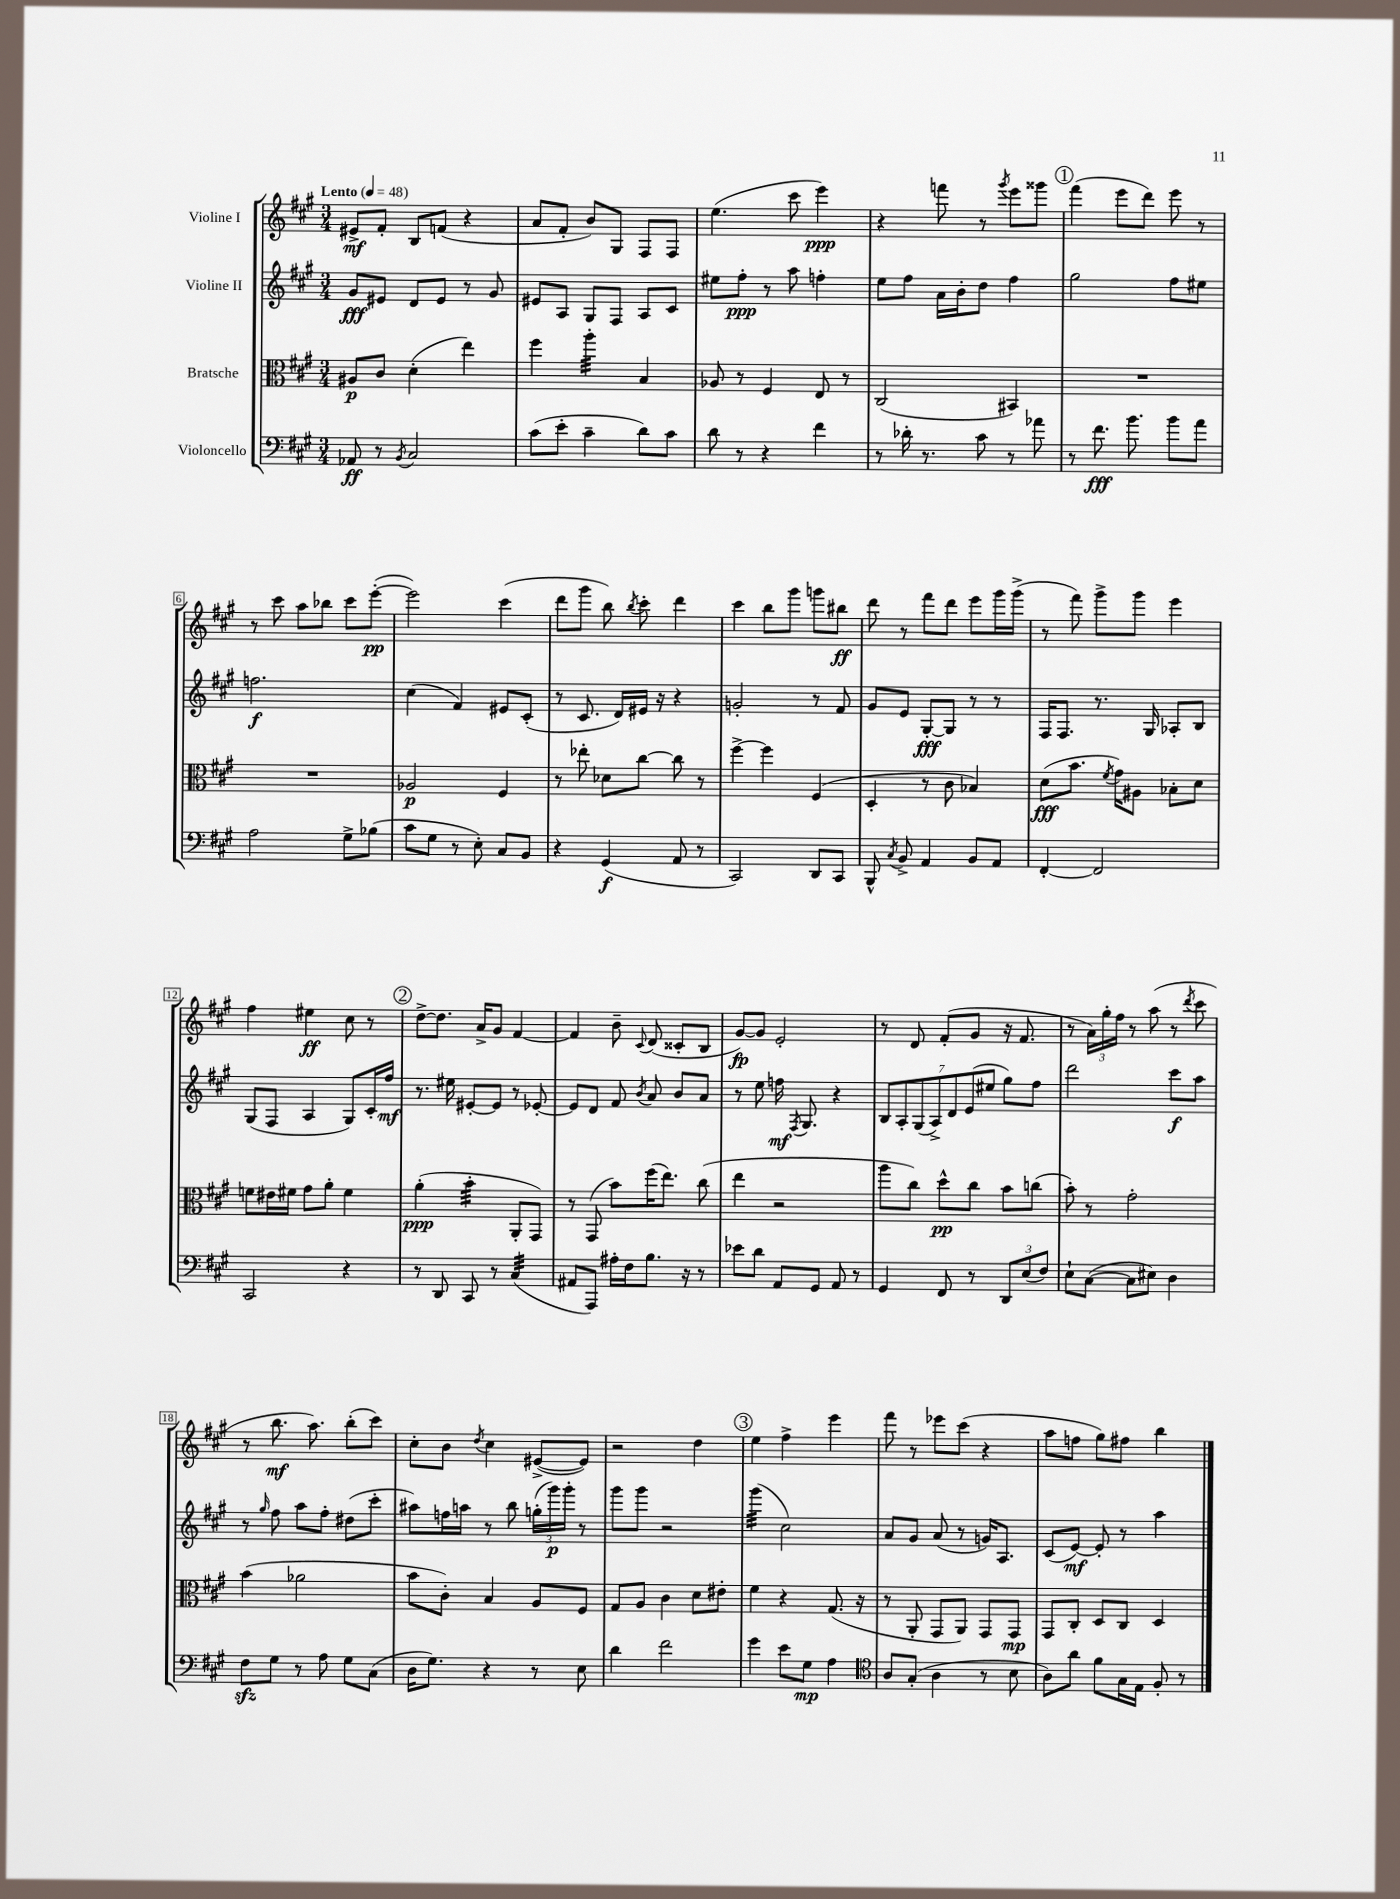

**kern	**kern	**kern	**kern
*staff4	*staff3	*staff2	*staff1
*clefF4	*clefC3	*clefG2	*clefG2
*k[f#c#g#]	*k[f#c#g#]	*k[f#c#g#]	*k[f#c#g#]
*M3/4	*M3/4	*M3/4	*M3/4
*MM48	*MM48	*MM48	*MM48
8AA-	8A#	8g#	8e#^
8r	8c#	8e#	8f#'
8qBB	.	.	.
2C#	(4d'	8d	8B
.	.	8e#	(8f
.	4ee)	8r	4r
.	.	8g#	.
=	=	=	=
(8c#	4ff#	8e#	8a
8e'	.	8A	8f#'
4c#~	4aa'	8G#	8b)
.	.	8F#	8G#
8d)	4B	8A	8F#
8c#	.	8c#	8F#
=	=	=	=
8d	8A-	8ee#	(4.ee
8r	8r	8ff#'	.
4r	4F#	8r	.
.	.	8aa	8ccc#
4f#	8E	4ff'	4eee)
.	8r	.	.
=	=	=	=
8r	(2C#	8ee	4r
16d-'	.	8ff#	.
8.r	.	.	.
.	.	16a	8fff
.	.	16b'	.
8c#	.	8dd	8r
.	.	.	8qggg#
8r	4BB#)	4ff#	8eee
8a-	.	.	8ggg##
=	=	=	=
8r	2.r	2gg#	(4fff#
8.f#	.	.	.
.	.	.	8eee
8.b	.	.	.
.	.	.	8ddd)
8b	.	8ff#	8eee
8a	.	8ee#	8r
=	=	=	=
2A	2.r	2.ff	8r
.	.	.	8ccc#
.	.	.	8aa
.	.	.	8bb-
8G#^	.	.	8ccc#
(8B-	.	.	([8eee'
=	=	=	=
8c#	2A-	(4cc#	2eee])
8G#	.	.	.
8r	.	4f#)	.
8E')	.	.	.
8C#	4F#	8e#	(4ccc#
8BB	.	(8c#'	.
=	=	=	=
4r	8r	8r	8ddd
.	8ee-'	8.c#	8ggg#
(4GG#	8d-	.	8bb)
.	.	16d)	.
.	.	.	8qbb
.	[8cc#	16e#	8ccc#'
.	.	16r	.
8AA	8cc#]	4r	4ddd
8r	8r	.	.
=	=	=	=
2CC#)	[4ff#^	2g'	4ccc#
.	4ff#]	.	8bb
.	.	.	8ggg#
8DD	(4F#	8r	8ggg
8CC#	.	8f#	8bb#
=	=	=	=
8BBB^^	4D'	8g#	8ddd
8qC#	.	.	.
8BB^	.	8e	8r
4AA	8r	[8G#'	8fff#
.	8c#	8G#]	8ddd
8BB	4B-)	8r	8eee
8AA	.	8r	16ggg#
.	.	.	(16ggg#^
=	=	=	=
[4FF#'	(8d	16F#	8r
.	.	8.F#	.
.	8.b	.	8fff#)
2FF#]	.	8.r	8ggg#^
.	8qf#	.	.
.	16g#)	.	.
.	8A#	.	8ggg#
.	.	16G#	.
.	8B-'	8A-'	4eee
.	8d	8B	.
=	=	=	=
2CC#	8f	(8G#	4ff#
.	16e#	8F#	.
.	16f#	.	.
.	8g#	4A	4ee#
.	8a'	.	.
4r	4f#	8G#)	8cc#
.	.	16c#'	8r
.	.	16ff#	.
=	=	=	=
8r	(4a'	8.r	[8dd^
8DD	.	.	8.dd]
.	.	16ee#	.
8CC#	4b'	[8e#'	.
.	.	.	16a^
8r	.	8e#]	8g#
(4C#	8AA'	8r	[4f#
.	8GG#)	[8e-'	.
=	=	=	=
8AA#	8r	8e-]	4f#]
8AAA)	(8GG#	8d	.
16A#'	8b)	8f#	8b~
16F#	.	.	.
.	.	8qb	8qqc#
8.B	(16ff#	8a	(8d
.	8.ee)	.	.
.	.	8b	8c##'
16r	.	.	.
8r	(8cc#	8a	8B
=	=	=	=
8e-	4ee	8r	[8g#)
8d	.	8ee	8g#]
8AA	2r	16ff	2e'
.	.	8qF#	.
.	.	8.G#	.
8GG#	.	.	.
8AA	.	4r	.
8r	.	.	.
=	=	=	=
4GG#	8aa	14B	8r
.	.	14A'	.
.	8cc#)	.	8d
.	.	(14G#	.
.	.	14A^)	.
8FF#	8dd^^	.	(8f#'
.	.	14d	.
.	.	(14e	.
8r	8cc#	.	8g#
.	.	14ee#	.
12DD	8b	8gg#)	16r
.	.	.	8.f#
(12E	.	.	.
.	(8cc	8ff#	.
12F#)	.	.	.
=	=	=	=
8E`	8b')	2ddd	8r
([8C#	8r	.	24a)
.	.	.	24gg#'
.	.	.	24ff#
8C#]	2g#'	.	8r
8E#)	.	.	(8aa
4D	.	8ccc#	8r
.	.	.	8qddd
.	.	8aa	8ccc#
=	=	=	=
8F#	(4b	8r	8r
.	.	16qqgg#	.
8G#	.	8ff#	8.bb
8r	2a-	8aa	.
.	.	.	8.aa)
8A	.	8ff#'	.
8G#	.	(8dd#	(8bb'
(8C#	.	8ccc#'	8ccc#)
=	=	=	=
16D	8b	8aa#)	8cc#'
8.G#)	.	.	.
.	8c#')	16ff	8b
.	.	16aa	.
.	.	.	8qdd
4r	4B	8r	4cc#
.	.	8bb	.
8r	8A	(24gg'	([8e#^
.	.	24ggg#)	.
.	.	24ggg#'	.
8E	8F#	8r	8e#])
=	=	=	=
4d	8G#	8ggg#	2r
.	8A	8ggg#	.
2f#	4c#	2r	.
.	8d	.	4dd
.	8e#'	.	.
=	=	=	=
4g#	4f#	(4ggg#	4ee
8e	4r	2cc#)	4ff#^
8G#	.	.	.
4A	(8.G#	.	4eee
.	16r	.	.
=	=	=	=
*clefC4	*	*	*
8A	8r	8a	8fff#
(8G#'	8AA'	8g#	8r
4A	8GG#	(8a	8eee-
.	8AA)	8r	(8ccc#
8r	8GG#	16g)	4r
.	.	8.A	.
8B	8GG#	.	.
=	=	=	=
8A)	8GG#	(8c#	8aa
8a	8C#'	[8e)	8ff
8f#	8D	8e']	8gg#)
16G#	8C#	8r	8ff#
16E	.	.	.
8F#'	4D	4aa	4bb
8r	.	.	.
==	==	==	==
*-	*-	*-	*-
